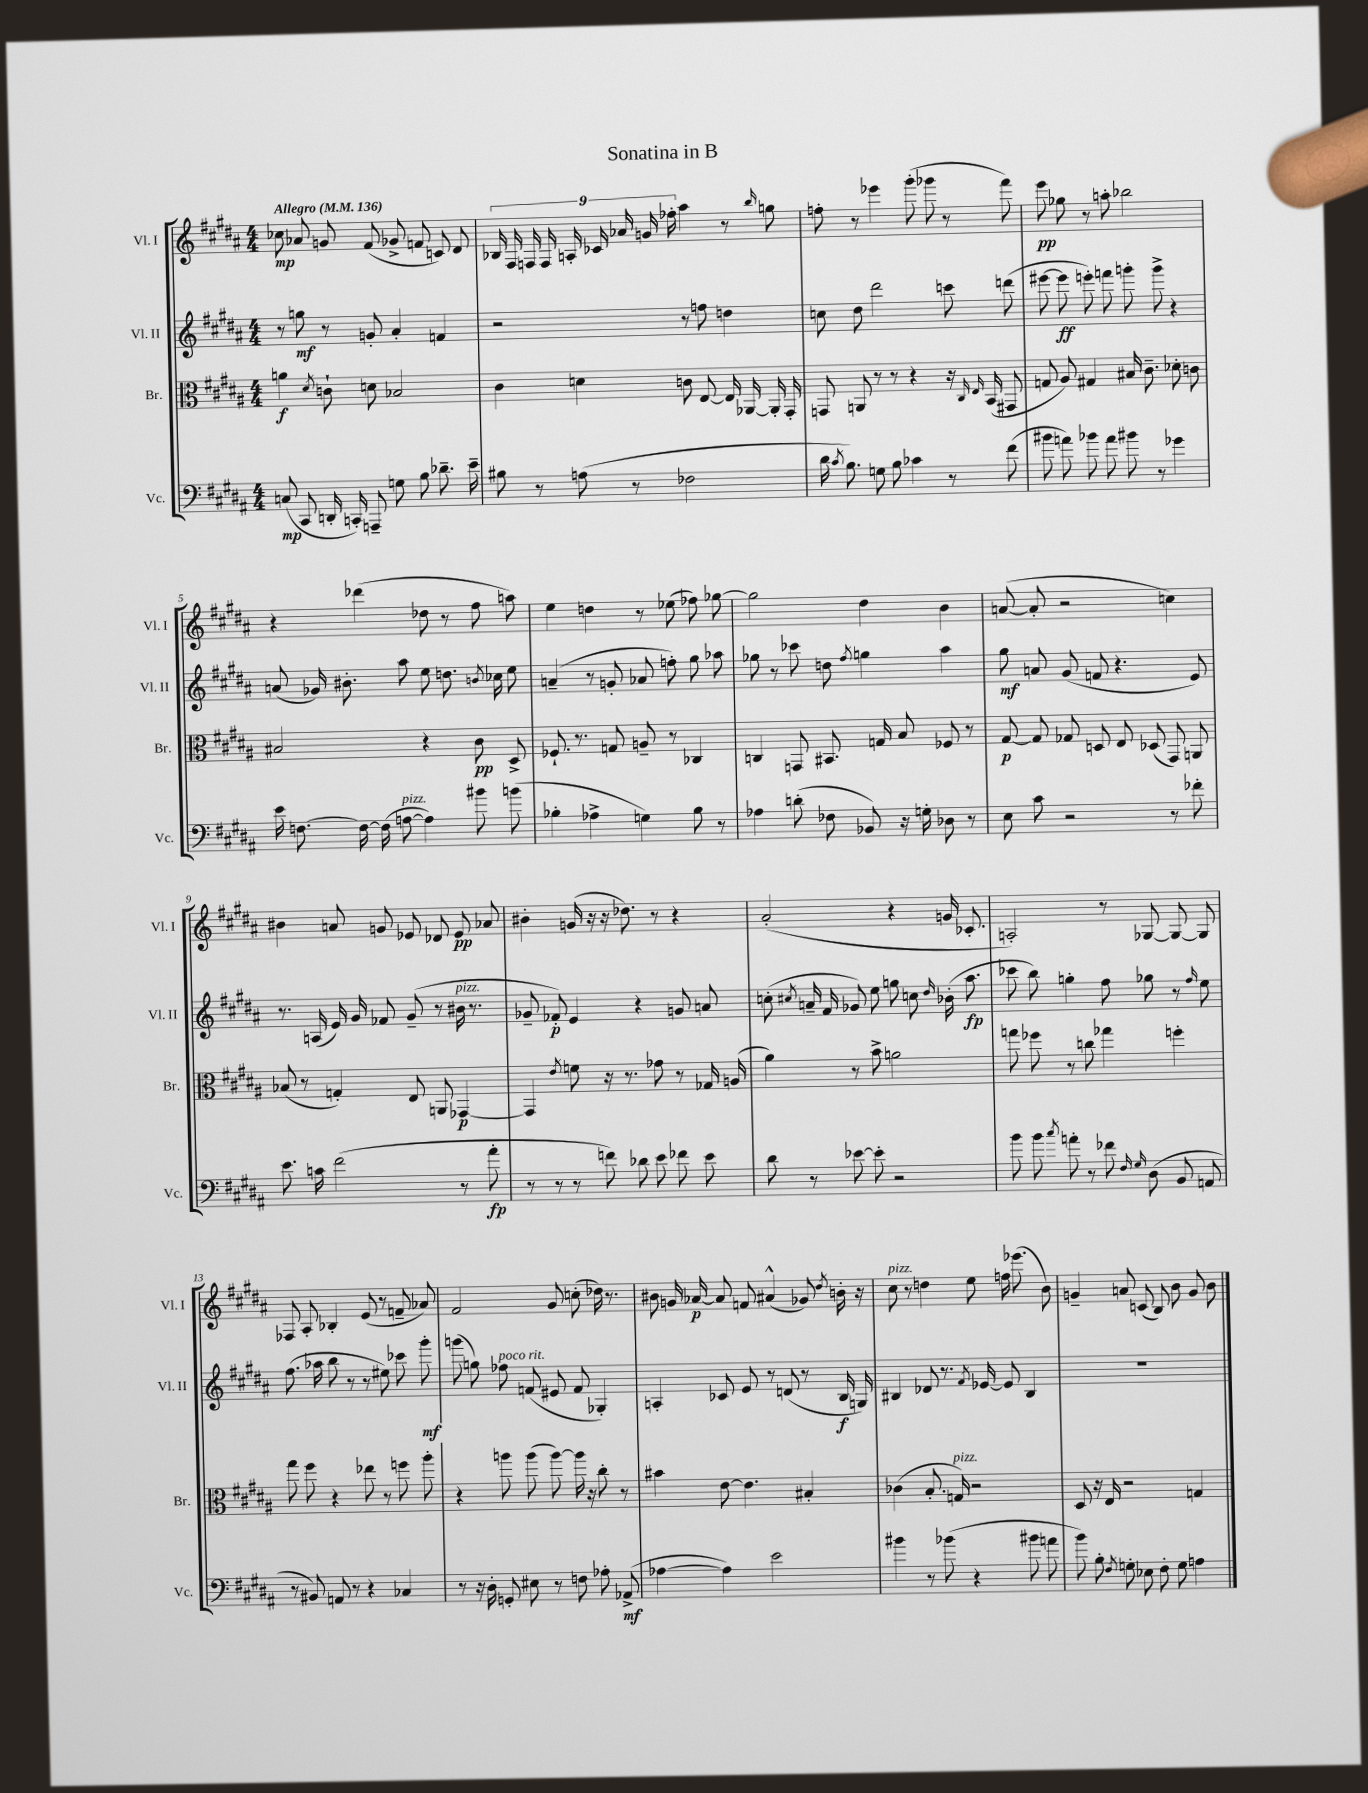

**kern	**dynam	**kern	**dynam	**kern	**dynam	**kern	**dynam
*part4	*part4	*part3	*part3	*part2	*part2	*part1	*part1
*staff4	*staff4	*staff3	*staff3	*staff2	*staff2	*staff1	*staff1
*I"Vc.	*	*I"Br.	*	*I"Vl. II	*	*I"Vl. I	*
*I'Vc.	*	*I'Br.	*	*I'Vl. II	*	*I'Vl. I	*
*clefF4	*	*clefC3	*	*clefG2	*	*clefG2	*
*k[f#c#g#d#a#]	*	*k[f#c#g#d#a#]	*	*k[f#c#g#d#a#]	*	*k[f#c#g#d#a#]	*
*M4/4	*	*M4/4	*	*M4/4	*	*M4/4	*
*MM136	*	*MM136	*	*MM136	*	*MM136	*
=1	=1	=1	=1	=1	=1	=1	=1
!	!	!	!	!	!	!LO:TX:a:B:t=Allegro	!
(8Cn/	mp	4an\	f	8r	.	8cc-X\	mp
8CC#/	.	.	.	8ggn\	mf	8a-X/	.
.	.	8qd#/	.	.	.	.	.
16DDn'/	.	8cn`\	.	8r	.	8gn/	.
16CCn'/)	.	.	.	.	.	.	.
8AAAn~/	.	8dn\	.	8gn'/	.	(8f#/	.
8Gn\	.	2B-X/	.	4a#'/	.	8g-X^/	.
8B\	.	.	.	.	.	8fn/	.
8.d-X~\	.	.	.	4fn/	.	8cn/)	.
.	.	.	.	.	.	8d#/	.
16e~\	.	.	.	.	.	.	.
=2	=2	=2	=2	=2	=2	=2	=2
8B#X\	.	4c#\	.	2r	.	18B-X/	.
.	.	.	.	.	.	18F#/	.
.	.	.	.	.	.	18Fn/	.
8r	.	.	.	.	.	.	.
.	.	.	.	.	.	18F/	.
.	.	.	.	.	.	18An'/	.
(8An\	.	4dn\	.	.	.	.	.
.	.	.	.	.	.	18c-X/	.
.	.	.	.	.	.	18a-X/	.
8r	.	.	.	.	.	.	.
.	.	.	.	.	.	18gn/	.
.	.	.	.	.	.	18ff-X'\	.
2F-X\	.	8cn\	.	8r	.	4aa#\	.
.	.	[8E/	.	8ffn\	.	.	.
.	.	16E/]	.	4ddn\	.	8r	.
.	.	[16AA-X/	.	.	.	.	.
.	.	.	.	.	.	16qqbb/	.
.	.	16AA-'/]	.	.	.	8ggn\	.
.	.	16GG#'/	.	.	.	.	.
=3	=3	=3	=3	=3	=3	=3	=3
16d#\	.	8GGn/	.	8ccn\	.	8ffn'\	.
8qc#/	.	.	.	.	.	.	.
8.B\)	.	.	.	.	.	.	.
.	.	8AAn/	.	8dd#\	.	8r	.
8Gn\	.	8r	.	2ddd#\	.	4eee-X\	.
8B\	.	8r	.	.	.	.	.
4c-X\	.	4r	.	.	.	(8ggg#'\	.
.	.	.	.	.	.	8ggg-X\	.
8r	.	16r	.	8cccn\	.	8r	.
.	.	16qqC#/	.	.	.	.	.
.	.	16qqE/	.	.	.	.	.
.	.	(16BB/	.	.	.	.	.
(8f#\	.	8GG#X/	.	(8dddn\	.	8fff#\)	.
=4	=4	=4	=4	=4	=4	=4	=4
8b#X\	.	8Gn/	.	[8eee#X\	.	8eee\	pp
8an\)	.	8A#/)	.	8eee#\]	ff	8gg-X\	.
8b-X\	.	4G#X/	.	8eeen'\)	.	8r	.
8a\	.	.	.	8fffn\	.	8aan'\	.
8b#X\	.	16B#X/	.	8gggn'\	.	2bb-X\	.
.	.	8.c#~\	.	.	.	.	.
8r	.	.	.	8ggg^\	.	.	.
4g-X\	.	8d-X'\	.	4r	.	.	.
.	.	8cn\	.	.	.	.	.
!!LO:LB:g=z
=5	=5	=5	=5	=5	=5	=5	=5
16e\	.	2B#X/	.	(8an/	.	4r	.
[8.Fn\	.	.	.	.	.	.	.
.	.	.	.	16g-X/)	.	.	.
.	.	.	.	8.b#X'\	.	.	.
16F\_	.	.	.	.	.	(4ddd-X\	.
(16F\]	.	.	.	.	.	.	.
!LO:TX:a:i:t=pizz.	!	!	!	!	!	!	!
[8An\	.	.	.	8aa#\	.	.	.
4A\])	.	4r	.	8ee\	.	8dd-X\	.
.	.	.	.	8.ddn\	.	8r	.
8b#X\	.	8c#\	pp	.	.	8ff#\	.
.	.	.	.	8qbn/	.	.	.
.	.	.	.	16cc-X\	.	.	.
(8bn\	.	8D#^/	.	8ee\	.	8aan\)	.
=6	=6	=6	=6	=6	=6	=6	=6
4B-X'\	.	8.F-X`/	.	(4an~/	.	4ee\	.
.	.	8.r	.	.	.	.	.
4A-X^\	.	.	.	8r	.	4ddn\	.
.	.	8Gn/	.	8gn'/	.	.	.
4Gn\)	.	8An~/	.	8a-X/	.	8r	.
.	.	8r	.	8ffn'\)	.	(8ee-X\	.
8B-\	.	4C-X/	.	8gg#\	.	8ff-X\)	.
8r	.	.	.	8aa-X\	.	[8gg-X\	.
=7	=7	=7	=7	=7	=7	=7	=7
4A-X\	.	4Cn/	.	8gg-X\	.	2gg-\]	.
.	.	.	.	8r	.	.	.
(8dn'\	.	8GGn/	.	8ccc-X\	.	.	.
8F-X\	.	8.BB#X/	.	8ddn\	.	.	.
.	.	.	.	8qff#/	.	.	.
8BB-X/)	.	.	.	4ggn\	.	4dd#\	.
.	.	16Gn/	.	.	.	.	.
16r	.	8B/	.	.	.	.	.
16Gn'\	.	.	.	.	.	.	.
8D-X\	.	8F-X/	.	4aa#\	.	4b\	.
8r	.	8r	.	.	.	.	.
=8	=8	=8	=8	=8	=8	=8	=8
8E\	.	[8G#/	p	8gg#\	mf	([8an/	.
8c#\	.	8G#/]	.	8an/	.	8a'/]	.
2r	.	8G-X/	.	(8g#/	.	2r	.
.	.	8Dn/	.	8fn/	.	.	.
.	.	8E/	.	4.r	.	.	.
.	.	(8D-X/	.	.	.	.	.
8r	.	8GG#/)	.	.	.	4ccn\)	.
8f-X'\	.	8AAn/	.	8e/)	.	.	.
!!LO:LB:g=z
=9	=9	=9	=9	=9	=9	=9	=9
8.e\	.	(8B-X/	.	8.r	.	4b#X\	.
.	.	8r	.	.	.	.	.
16cn\	.	.	.	(16An/	.	.	.
(2f#\	.	4Gn'/)	.	16e/)	.	8an/	.
.	.	.	.	16g#/	.	.	.
.	.	.	.	8f-X/	.	8gn/	.
.	.	8E/	.	(8g#~/	.	8e-X/	.
.	.	8AAn/	.	8r	.	8d-X/	.
!	!	!	!	!LO:TX:a:i:t=pizz.	!	!	!
8r	.	[4GG-X/	p	16b#X\	.	8e-/	pp
.	.	.	.	8.r	.	.	.
8a#'\	fp	.	.	.	.	8a-X/	.
=10	=10	=10	=10	=10	=10	=10	=10
8r	.	4GG-/]	.	8g-X~/	.	4b#X'\	.
8r	.	.	.	8f-X'/)	p	.	.
.	.	8qe/	.	.	.	.	.
8r	.	8fn\	.	4e/	.	(16gn/	.
.	.	.	.	.	.	16r	.
8fn\)	.	16r	.	.	.	16r	.
.	.	8.r	.	.	.	8.dd-X\)	.
8d-X\	.	.	.	4r	.	.	.
8e\	.	8g-X\	.	.	.	8r	.
8f-X\	.	8r	.	8gn/	.	4r	.
8e\	.	16G-X/	.	8an/	.	.	.
.	.	(16An/	.	.	.	.	.
=11	=11	=11	=11	=11	=11	=11	=11
8d#\	.	4a#\)	.	(8ccn'\	.	(2a#'/	.
.	.	.	.	8qcc#X/	.	.	.
8r	.	.	.	16an~/	.	.	.
.	.	.	.	16f#/	.	.	.
[8e-X\	.	8r	.	8g-X/)	.	.	.
8e-'\]	.	8b^\	.	8ee\	.	.	.
2r	.	2an\	.	8ggn\	.	4r	.
.	.	.	.	8ccn\	.	.	.
.	.	.	.	16qqdd#/	.	.	.
.	.	.	.	(16b-X'\	.	16gn/	.
.	.	.	.	8.aa#\	fp	8.c-X'/	.
=12	=12	=12	=12	=12	=12	=12	=12
8b\	.	8ggn\	.	8ccc-X\	.	2An'/)	.
8b\	.	8ff-X\	.	8bb\)	.	.	.
8qcc#/	.	.	.	.	.	.	.
8an'\	.	8r	.	4ggn'\	.	.	.
8r	.	8ccn\	.	.	.	.	.
8f-X\	.	4gg-X\	.	8ff#\	.	8r	.
16qqF#/	.	.	.	.	.	.	.
16qqG#/	.	.	.	.	.	.	.
(8D#\	.	.	.	8gg-X\	.	[8G-X/	.
8BB/	.	4ffn'\	.	8r	.	8G-/_	.
.	.	.	.	16qqff#/	.	.	.
8AAn/	.	.	.	8ee\	.	8G-/]	.
!!LO:LB:g=z
=13	=13	=13	=13	=13	=13	=13	=13
8r	.	8gg#\	.	(8.ff#\	.	8F-X/	.
8BB#X/)	.	8ff#\	.	.	.	8A#'/	.
.	.	.	.	16aa-X\	.	.	.
8AAn/	.	4r	.	8bb\	.	4B-X'/	.
8r	.	.	.	8r	.	.	.
4r	.	8ee-X\	.	8r	.	(8e/	.
.	.	8r	.	8ee#X\)	.	8r	.
4C-X/	.	8ffn\	.	8ccc-X\	.	8fn~/	.
.	.	8aa#'\	.	8ggg#'\	mf	8a-X/)	.
=14	=14	=14	=14	=14	=14	=14	=14
8r	.	4r	.	(8gggn\	.	2f#/	.
16r	.	.	.	8ggn\)	.	.	.
16D#'\	.	.	.	.	.	.	.
!	!	!	!	!LO:TX:a:i:t=poco rit.	!	!	!
8GGn'/	.	8aan\	.	8ff-X\	.	.	.
8E#X\	.	(8aa\	.	(8fn/	.	.	.
8r	.	[8aa\)	.	8e#X/	.	8g#/	.
8Fn\	.	16aa\]	.	8f/	.	(8ccn'\	.
.	.	16r	.	.	.	.	.
8A-X'\	.	8cc#'\	.	4G-X'/)	.	16dd-X\)	.
.	.	.	.	.	.	8.r	.
(8AA-X^/	mf	8r	.	.	.	.	.
=15	=15	=15	=15	=15	=15	=15	=15
[4A-X\	.	4b#X\	.	4An'/	.	8b#X\	.
.	.	.	.	.	.	16gn/	.
.	.	.	.	.	.	[16a-X/	p
4A-\])	.	[8e\	.	8c-X/	.	8a-/]	.
.	.	4.e\]	.	8e/	.	8fn/	.
2e\	.	.	.	8r	.	(4a#X^^/	.
.	.	.	.	(8dn/	.	.	.
.	.	4B#X'/	.	8r	.	8g-X/)	.
.	.	.	.	.	.	8qdd#/	.
.	.	.	.	16B/	f	16bn'\	.
.	.	.	.	16Gn/)	.	16r	.
=16	=16	=16	=16	=16	=16	=16	=16
!	!	!	!	!	!	!LO:TX:a:i:t=pizz.	!
4b#X\	.	(4c-X\	.	4B#X/	.	8cc#\	.
.	.	.	.	.	.	8r	.
8r	.	8.B'/	.	8d-X/	.	4ddn\	.
(8b-X\	.	.	.	8.r	.	.	.
!	!	!LO:TX:a:i:t=pizz.	!	!	!	!	!
.	.	16Gn/)	.	.	.	.	.
4r	.	2r	.	.	.	8ee\	.
.	.	.	.	8qf#/	.	.	.
.	.	.	.	[16e-X/	.	.	.
.	.	.	.	8e-/]	.	16ffn\	.
.	.	.	.	.	.	(8.eee-X\	.
8b#X\	.	.	.	4B#/	.	.	.
8an\	.	.	.	.	.	8b\)	.
=17	=17	=17	=17	=17	=17	=17	=17
8b\)	.	8D#/	.	1r	.	4gn~/	.
8B'\	.	16r	.	.	.	.	.
.	.	16E/	.	.	.	.	.
8qF#/	.	.	.	.	.	.	.
8Gn'\	.	2r	.	.	.	8an/	.
8E-X\	.	.	.	.	.	(8cn/	.
8F#'\	.	.	.	.	.	8B/)	.
8G\	.	.	.	.	.	8b\	.
4An\	.	4Gn/	.	.	.	8g/	.
.	.	.	.	.	.	8b\	.
==	==	==	==	==	==	==	==
*-	*-	*-	*-	*-	*-	*-	*-
